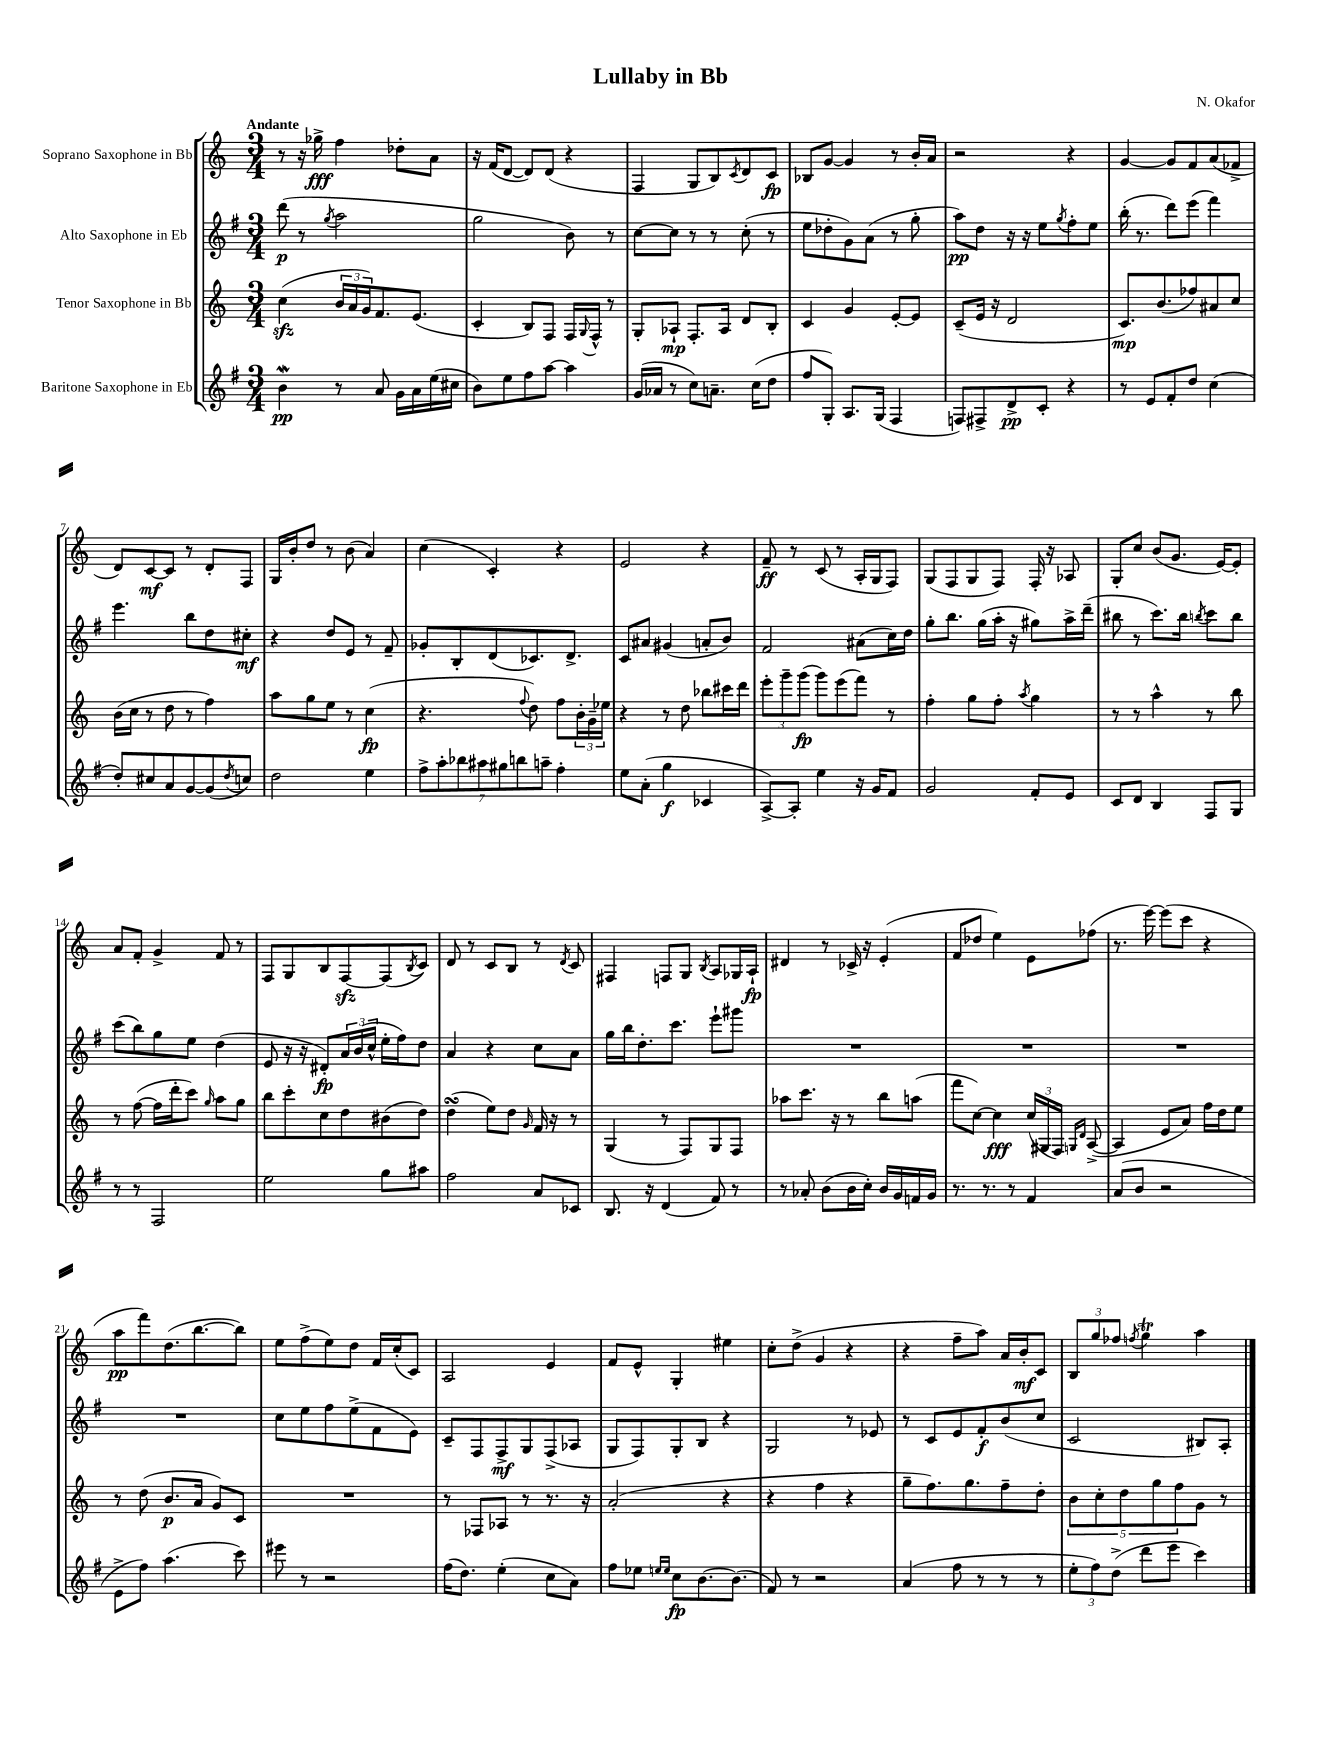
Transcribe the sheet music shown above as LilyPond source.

\header { title = "Lullaby in Bb" composer = "N. Okafor" }
<<
\new StaffGroup <<
\new Staff = "s0" \with { instrumentName = "Soprano Saxophone in Bb" } {
    \clef treble \key c \major \numericTimeSignature \time 3/4 \tempo "Andante"
    r8 r16 ges''16->\fff f''4 des''8-. a'8 |
    r16 f'16( d'8~ d'8) d'8( r4 |
    f4 g8 b8) \acciaccatura { c'8 } d'8 c'8\fp |
    bes8 g'8~ g'4 r8 b'16-. a'16 |
    r2 r4 |
    g'4~ g'8 f'8 a'8( fes'8-> |
    d'8) c'8~\mf c'8 r8 d'8-. f8 |
    g16 b'16-. d''8 r8 b'8( a'4) |
    c''4( c'4-.) r4 |
    e'2 r4 |
    f'8--\ff r8 c'8( r8 a16-. g16 f8) |
    g8( f8 g8 f8) f16-. r16 aes8 |
    g8-. c''8 b'8( g'8. e'16~) e'8-. |
    a'8 f'8-. g'4-> f'8 r8 |
    f8 g8 b8 f8~\sfz f8( \acciaccatura { b8 } c'8) |
    d'8 r8 c'8 b8 r8 \acciaccatura { d'8 } c'8 |
    fis4 f8 g8 \acciaccatura { b8 } a8 ges16 a16-!\fp |
    dis'4 r8 ces'16-> r16 e'4-.( |
    f'8 des''8 e''4) e'8 fes''8( |
    r8. e'''16~) e'''8( c'''8 r4 |
    a''8\pp f'''8) d''8.( b''8.~ b''8) |
    e''8 f''8->( e''8) d''8 f'16 c''16-.( c'8) |
    a2 e'4 |
    f'8 e'8-^ g4-. eis''4 |
    c''8-. d''8->( g'4 r4 |
    r4 f''8-- a''8) a'16 b'16-.\mf c'8 |
    \tuplet 3/2 { b8 g''8 fes''8 } \acciaccatura { f''8 } g''4\trill a''4 \bar "|." |
}
\new Staff = "s1" \with { instrumentName = "Alto Saxophone in Eb" } {
    \clef treble \key g \major \numericTimeSignature \time 3/4
    d'''8\p( r8 \acciaccatura { g''8 } a''2 |
    g''2 b'8) r8 |
    c''8~ c''8 r8 r8 c''8-.( r8 |
    e''8 des''8-. g'8) a'8( r8 g''8-. |
    a''8\pp) d''8 r16 r16 e''8 \acciaccatura { g''8 } fis''8-. e''8 |
    b''16-.( r8. d'''8) e'''8( fis'''4) |
    e'''4. b''8 d''8 cis''8-.\mf |
    r4 d''8 e'8 r8 fis'8-- |
    ges'8-. b8-. d'8( ces'8.) d'8.-> |
    c'8 ais'8 gis'4( a'8-. b'8) |
    fis'2 ais'8( c''16) d''16 |
    g''8-. b''8. g''16( a''16-. r16 gis''8) a''16-> d'''16--( |
    bis''8 r8 c'''8.) bis''16 \acciaccatura { b''8 } c'''8 b''8 |
    c'''8( b''8) g''8 e''8 d''4( |
    e'8 r16 r16 dis'8-.\fp) \tuplet 3/2 { a'16 b'16( c''16-^ } e''16-. fis''16) d''8 |
    a'4 r4 c''8 a'8 |
    g''16 b''16 d''8.-. c'''8. e'''8-! gis'''8 |
    R2. |
    R2. |
    R2. |
    R2. |
    c''8 e''8 fis''8 e''8->( fis'8 e'8) |
    c'8-- fis8 fis8->\mf g8 fis8->( aes8 |
    g8 fis8) g8-. b8 r4 |
    g2 r8 ees'8 |
    r8 c'8 e'8 fis'8-.\f b'8( c''8 |
    c'2 bis8) a8-. \bar "|." |
}
\new Staff = "s2" \with { instrumentName = "Tenor Saxophone in Bb" } {
    \clef treble \key c \major \numericTimeSignature \time 3/4
    c''4\sfz( \tuplet 3/2 { b'16 a'16 g'16) } f'8. e'8.( |
    c'4-. b8) f8 f16 \appoggiatura { g8 } f16-^ r8 |
    g8-. aes8-!\mp f8.-. aes16 d'8 b8-. |
    c'4 g'4 e'8~-. e'8 |
    c'8--( e'16 r16 d'2 |
    c'8.\mp) b'8.( fes''8) ais'8 c''8 |
    b'16( c''16 r8 d''8 r8 f''4) |
    a''8 g''8 e''8 r8 c''4\fp( |
    r4. \appoggiatura { f''8 } d''8) f''8 \tuplet 3/2 { b'16-. g'16-- ees''16 } |
    r4 r8 d''8 bes''8 cis'''16 d'''16 |
    \tuplet 3/2 { e'''8-. g'''8-- g'''8\fp( } g'''8) e'''8( f'''8) r8 |
    f''4-. g''8 f''8-. \acciaccatura { a''8 } g''4 |
    r8 r8 a''4-^ r8 b''8 |
    r8 f''8~( f''16 d'''16-. c'''8) \grace { g''16 } a''8 g''8 |
    b''8 c'''8-. c''8 d''8 bis'8( d''8) |
    d''4\turn( e''8) d''8 \grace { g'16 } f'16 r16 r8 |
    g4( r8 f8) g8 f8 |
    aes''8 c'''8. r16 r8 b''8 a''8( |
    f'''8 c''8~) c''4\fff \tuplet 3/2 { c''16( gis16 f16) } \grace { g16 d'16 } a8~->( |
    a4 e'8 a'8) f''16 d''16 e''8 |
    r8 d''8( b'8.\p a'16 g'8) c'8 |
    R2. |
    r8 fes8 aes8 r8 r8. r16 |
    a'2-.( r4 |
    r4 f''4 r4 |
    g''8-- f''8.) g''8. f''8-- d''8-. |
    \tuplet 5/4 { b'8 c''8-. d''8 g''8 f''8 } g'8 r8 \bar "|." |
}
\new Staff = "s3" \with { instrumentName = "Baritone Saxophone in Eb" } {
    \clef treble \key g \major \numericTimeSignature \time 3/4
    b'4\mordent\pp r8 a'8 g'16 a'16 e''16( cis''16 |
    b'8) e''8 fis''8 a''8~ a''4 |
    g'16( aes'16 r8 c''8) a'8.-- c''16( d''8 |
    fis''8 g8-.) a8. g16( fis4 |
    f8) fis8-> d'8->\pp c'8-. r4 |
    r8 e'8 fis'8-. d''8 c''4( |
    d''8-.) cis''8 a'8 g'8~ g'8( \acciaccatura { d''8 } c''8) |
    d''2 e''4 |
    \tuplet 7/4 { fis''8-> a''8-. bes''8 ais''8 gis''8 b''8 a''8-- } fis''4-. |
    e''8 a'8-.( g''4\f ces'4 |
    a8~->) a8-. e''4 r16 g'16 fis'8 |
    g'2 fis'8-. e'8 |
    c'8 d'8 b4 fis8 g8 |
    r8 r8 fis2 |
    e''2 g''8 ais''8 |
    fis''2 a'8 ces'8 |
    b8. r16 d'4( fis'8) r8 |
    r8 aes'8-. b'8( b'16 c''16-.) b'16 g'16 f'16 g'16 |
    r8. r8. r8 fis'4 |
    a'8( b'8 r2 |
    e'8-> fis''8) a''4.( c'''8) |
    eis'''8 r8 r2 |
    fis''16( d''8.) e''4-.( c''8 a'8) |
    fis''8 ees''8 \grace { e''16 e''16 } c''8\fp b'8.~ b'8.( |
    fis'8) r8 r2 |
    a'4( fis''8 r8 r8 r8 |
    \tuplet 3/2 { e''8-. fis''8) d''8->( } d'''8 e'''8 c'''4) \bar "|." |
}
>>
>>
